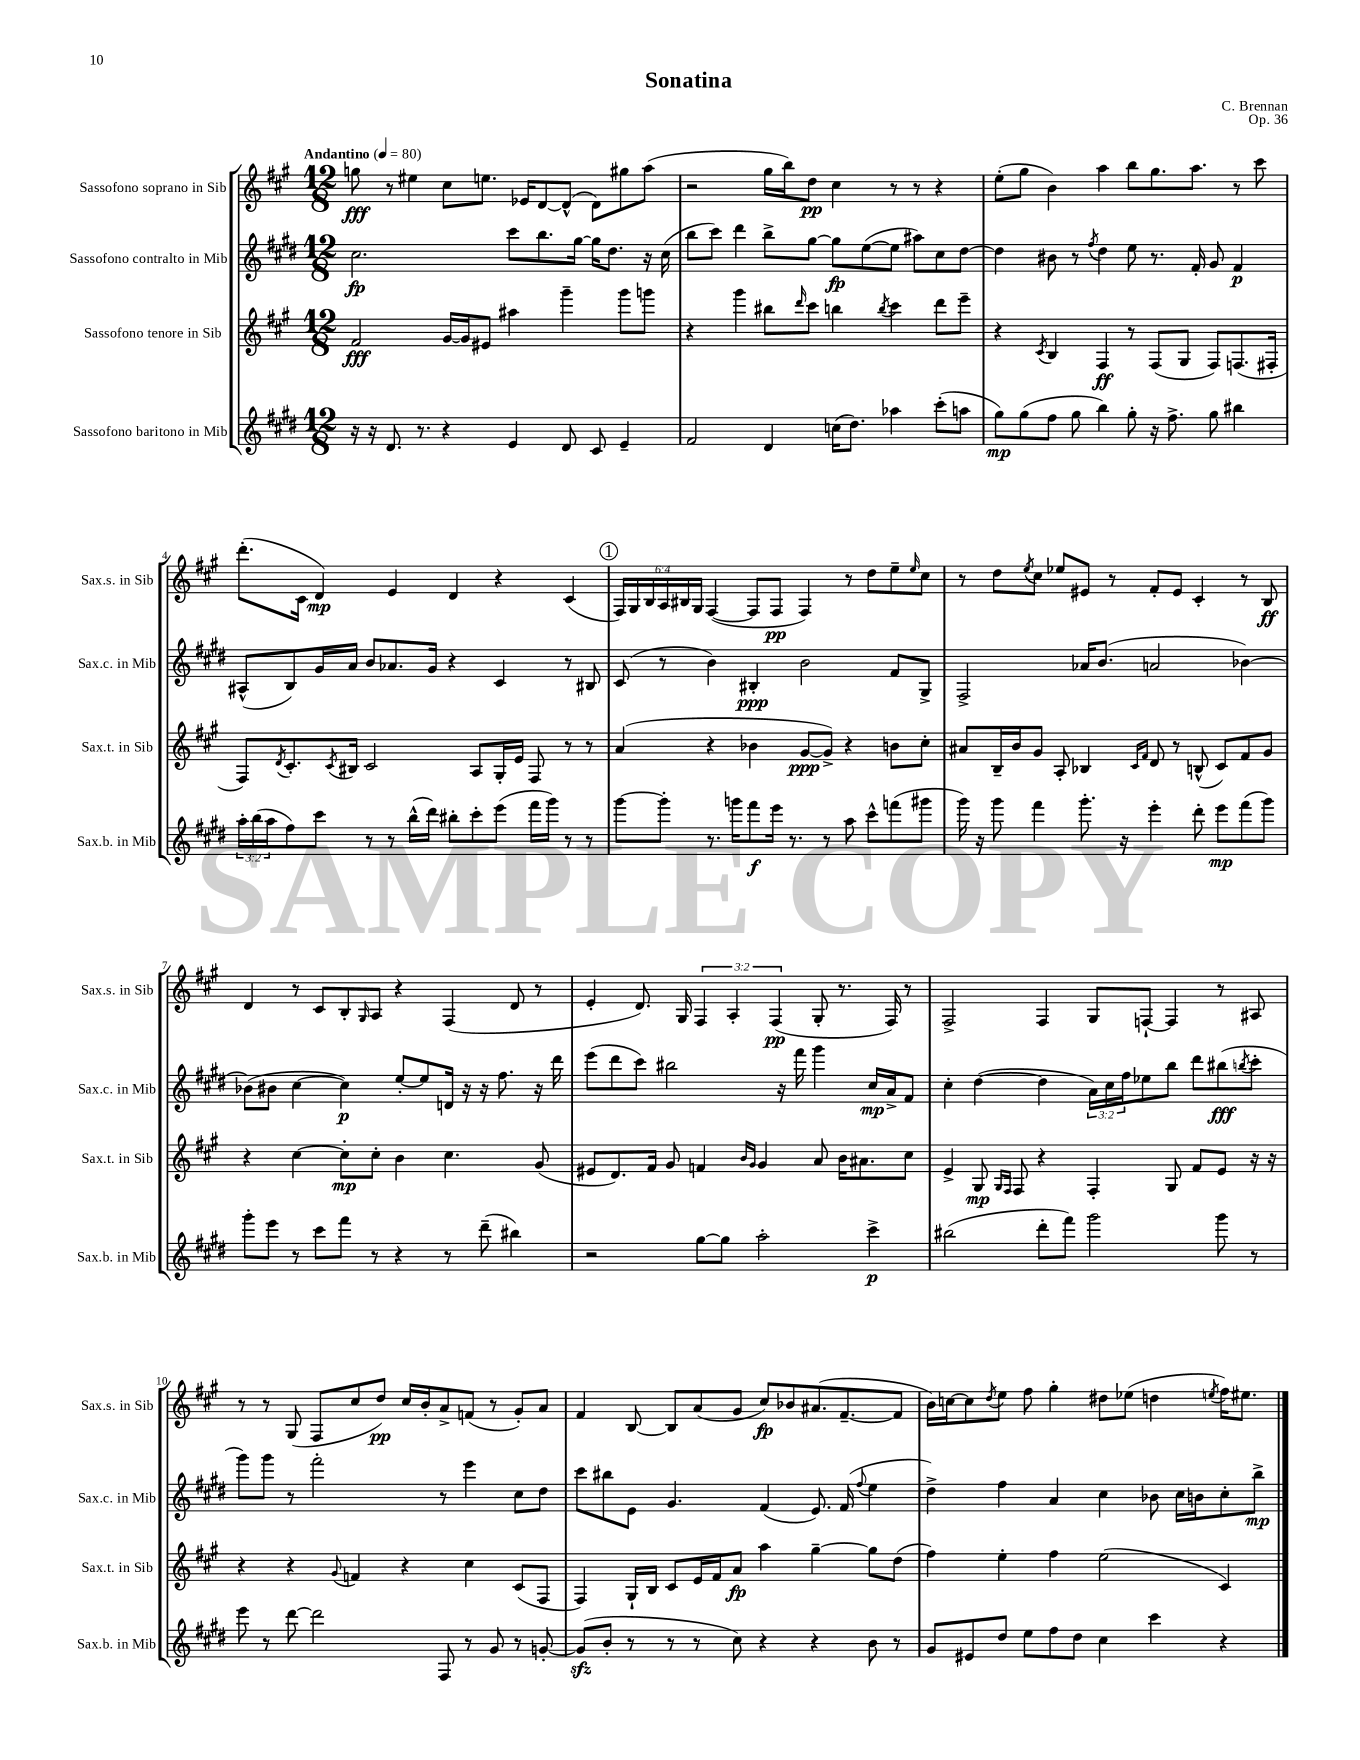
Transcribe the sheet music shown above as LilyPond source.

\header { title = "Sonatina" composer = "C. Brennan" opus = "Op. 36" }
<<
\new StaffGroup <<
\new Staff = "s0" \with { instrumentName = "Sassofono soprano in Sib" shortInstrumentName = "Sax.s. in Sib" } {
    \clef treble \key a \major \numericTimeSignature \time 12/8 \override Staff.TupletNumber.text = #tuplet-number::calc-fraction-text \tempo "Andantino" 4 = 80
    g''8\fff r8 eis''4 cis''8 e''8. ees'16 d'8~ d'8-^( d'8) gis''8 a''8( |
    r2 gis''16 b''16) d''8\pp cis''4 r8 r8 r4 |
    e''8-.( gis''8 b'4) a''4 b''8 gis''8. a''8. r8 cis'''8 |
    d'''8.-.( cis'16 d'4\mp) e'4 d'4 r4 cis'4( |
    \mark \markup { \circle "1" } \tuplet 6/4 { fis16) gis16 b16 a16 bis16 gis16 } fis4~( fis8 fis8\pp fis4) r8 d''8 e''8-- \grace { e''16 } cis''8 |
    r8 d''8 \acciaccatura { e''8 } cis''8 ees''8 eis'8 r8 fis'8-. eis'8 cis'4-. r8 b8\ff |
    d'4 r8 cis'8 b8-. \grace { gis16 } a8 r4 fis4( d'8 r8 |
    e'4-. d'8.) gis16 \tuplet 3/2 { fis4 a4-. fis4\pp( } gis8-. r8. fis16) r8 |
    fis2-> fis4 gis8 f8~-! f4 r8 ais8 |
    r8 r8 gis8( fis8 cis''8 d''8\pp) cis''16 b'16-. a'8-> f'8( r8 gis'8-.) a'8 |
    fis'4 b8~ b8 a'8( gis'8 cis''8\fp) bes'8 ais'8.( fis'8.~-- fis'8 |
    b'16) c''16~ c''8 \acciaccatura { d''8 } e''8 fis''8 gis''4-. dis''8 ees''8( d''4 \acciaccatura { e''8 } fis''16) eis''8. \bar "|." |
}
\new Staff = "s1" \with { instrumentName = "Sassofono contralto in Mib" shortInstrumentName = "Sax.c. in Mib" } {
    \clef treble \key e \major \numericTimeSignature \time 12/8 \override Staff.TupletNumber.text = #tuplet-number::calc-fraction-text
    cis''2.\fp cis'''8 b''8. gis''16~ gis''16 dis''8. r16 cis''16( |
    b''8 cis'''8) dis'''4 b''8-> gis''8~ gis''8\fp e''8~( e''8 ais''8) cis''8 dis''8~ |
    dis''4 bis'8 r8 \acciaccatura { fis''8 } dis''4 e''8 r8. fis'16-. gis'8 fis'4\p |
    ais8-^( b8) gis'16 a'16 b'8 aes'8. gis'16 r4 cis'4 r8 bis8 |
    \mark \markup { \circle "1" } cis'8( r8 b'4) bis4-.\ppp b'2 fis'8 gis8-> |
    fis2-> aes'16 b'8.( a'2 bes'4~) |
    bes'8( bis'8 cis''4~ cis''4\p) e''8~-. e''8 d'16 r16 r16 fis''8. r16 dis'''16 |
    e'''8( dis'''8 cis'''8) bis''2 r16 fis'''16 gis'''4 cis''16\mp a'16-> fis'8 |
    cis''4-. dis''4~( dis''4 \tuplet 3/2 { a'16) cis''16 fis''16 } ees''8 b''8 dis'''8 bis''8\fff( \acciaccatura { b''8 } cis'''8-. |
    gis'''8) gis'''8 r8 fis'''2-. r8 e'''4 cis''8 dis''8 |
    cis'''8 bis''8 e'8 gis'4. fis'4( e'8.) fis'16( \appoggiatura { fis''8 } e''4 |
    dis''4->) fis''4 a'4 cis''4 bes'8 cis''16 b'16 cis''8-. b''8->\mp \bar "|." |
}
\new Staff = "s2" \with { instrumentName = "Sassofono tenore in Sib" shortInstrumentName = "Sax.t. in Sib" } {
    \clef treble \key a \major \numericTimeSignature \time 12/8
    fis'2\fff gis'16~ gis'16 eis'8 ais''4 gis'''4-- gis'''8 g'''8 |
    r4 gis'''4 bis''8 \grace { d'''16 } cis'''8 b''4 \acciaccatura { b''8 } cis'''4 d'''8 e'''8-- |
    r4 \acciaccatura { cis'8 } b4 fis4\ff r8 fis8( gis8 fis8) f8.( fis16-. |
    fis8) \acciaccatura { d'8 } cis'8.-. \acciaccatura { cis'8 } bis16 cis'2 a8 gis16-. e'16 fis8 r8 r8 |
    \mark \markup { \circle "1" } a'4( r4 bes'4 gis'8~\ppp gis'8->) r4 b'8 cis''8-. |
    ais'8 b16-- b'16 gis'8 a8-. bes4 \grace { cis'16 fis'16 } d'8 r8 b8-^( cis'8) fis'8 gis'8 |
    r4 cis''4~ cis''8-.\mp cis''8-. b'4 cis''4. gis'8( |
    eis'8 d'8.) fis'16 gis'8 f'4 \grace { b'16 gis'16 } gis'4 a'8 b'16 ais'8. cis''8 |
    e'4-> gis8\mp \grace { gis16 fis16 } fis8 r4 fis4-. gis8 fis'8 e'8 r16 r16 |
    r4 r4 \appoggiatura { gis'8 } f'4 r4 cis''4 cis'8( fis8 |
    fis4) gis16-! b16 cis'8 e'16 fis'16 a'8\fp a''4 gis''4~-- gis''8 d''8( |
    fis''4) e''4-. fis''4 e''2( cis'4) \bar "|." |
}
\new Staff = "s3" \with { instrumentName = "Sassofono baritono in Mib" shortInstrumentName = "Sax.b. in Mib" } {
    \clef treble \key e \major \numericTimeSignature \time 12/8 \override Staff.TupletNumber.text = #tuplet-number::calc-fraction-text
    r16 r16 dis'8. r8. r4 e'4 dis'8 cis'8 e'4-- |
    fis'2 dis'4 c''16( dis''8.) aes''4 cis'''8-.( a''8 |
    gis''8\mp) gis''8( fis''8 gis''8 b''4) gis''8-. r16 fis''8.-> gis''8 bis''4 |
    \tuplet 3/2 { a''16-. b''16( a''16 } fis''8) cis'''8 r8 r8 b''16-^( dis'''16) bis''8-. cis'''8-. e'''8( fis'''16 gis'''16) r8 r8 |
    \mark \markup { \circle "1" } gis'''8~ gis'''8-. r8. g'''16 fis'''8\f e'''16 r8. r8 a''8 cis'''8-^ f'''8( gis'''8 |
    gis'''16) r16 gis'''8 fis'''4 gis'''8.-. r16 e'''4-. dis'''8-. e'''8\mp fis'''8( gis'''8) |
    gis'''8-. e'''8 r8 cis'''8 fis'''8 r8 r4 r8 dis'''8--( bis''4) |
    r2 gis''8~ gis''8 a''2-. cis'''4->\p |
    bis''2( dis'''8-. fis'''8) gis'''2 gis'''8 r8 |
    e'''8 r8 dis'''8~ dis'''2 fis8 r8 gis'8 r8 g'8~-. |
    g'8\sfz( b'8-. r8 r8 r8 cis''8) r4 r4 b'8 r8 |
    gis'8 eis'8 dis''8 e''8 fis''8 dis''8 cis''4 cis'''4 r4 \bar "|." |
}
>>
>>
